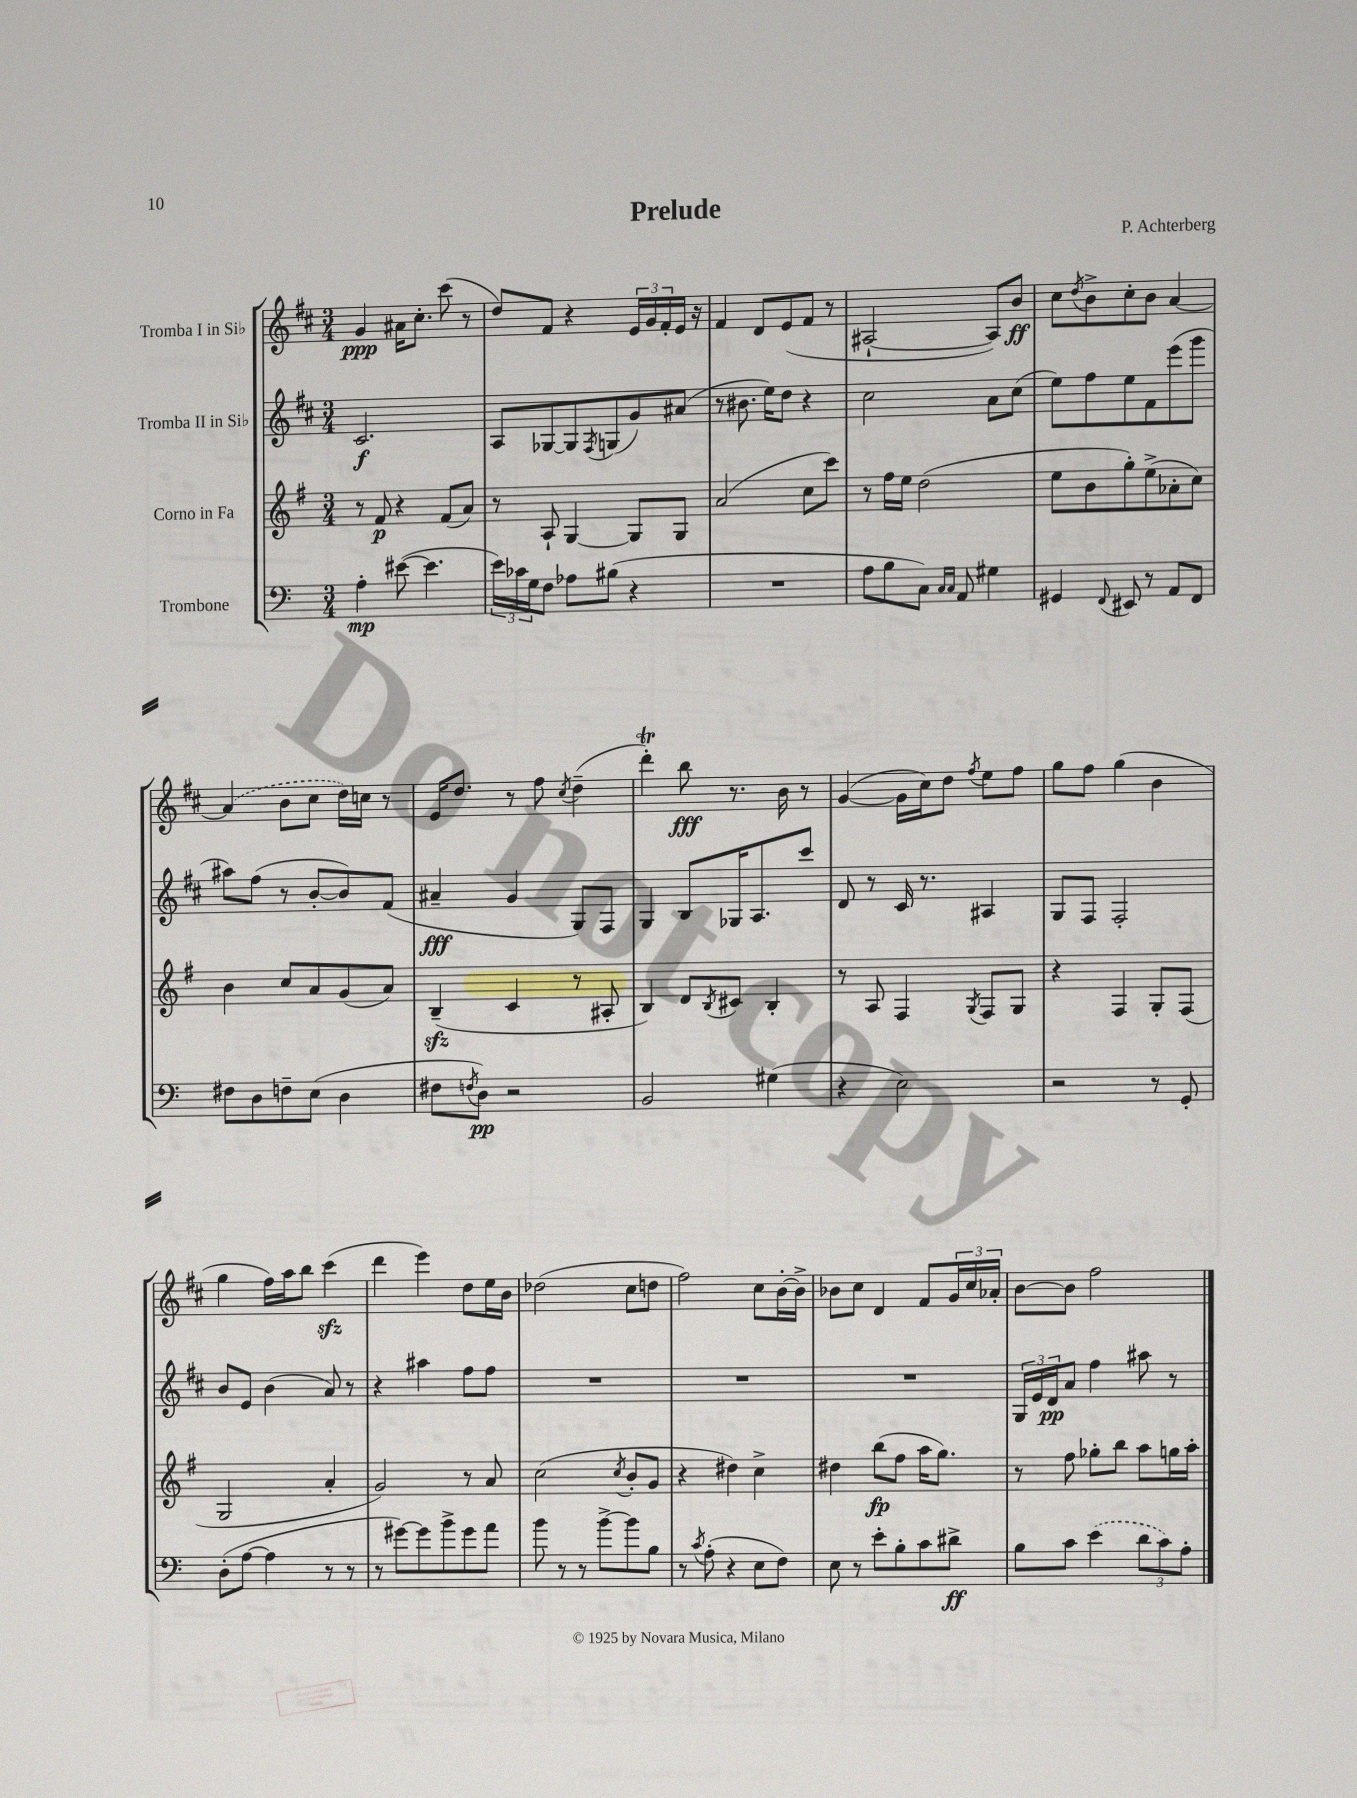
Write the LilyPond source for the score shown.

\header { title = "Prelude" composer = "P. Achterberg" }
<<
\new StaffGroup <<
\new Staff = "s0" \with { instrumentName = "Tromba I in Sib" } {
    \clef treble \key d \major \numericTimeSignature \time 3/4
    g'4\ppp ais'16 cis''8.-. cis'''8( r8 |
    d''8) fis'8 r4 \tuplet 3/2 { e'16 g'16 fis'16-. } e'16 r16 |
    fis'4 d'8 e'8( fis'8 r8 |
    ais2~-! ais8) b'8\ff |
    cis''8 \acciaccatura { d''8 } b'8-> cis''8-. b'8 a'4~ |
    \once \slurDashed a'4( b'8 cis''8 d''16) c''16 r8 |
    e'16 d''8. r8 fis''8 \acciaccatura { cis''8 } d''4--( |
    d'''4-.\trill) b''8\fff r8. b'16 r8 |
    g'4~( g'16 cis''16) d''8 \acciaccatura { fis''8 } e''8 fis''8 |
    g''8 fis''8 g''4( b'4 |
    g''4 fis''16) a''16 b''8 cis'''4\sfz( |
    d'''4 e'''4) d''8 e''16 b'16 |
    des''2( cis''8 d''8 |
    fis''2) cis''8 b'16~-. b'16-> |
    bes'8 cis''8 d'4 fis'8 \tuplet 3/2 { g'16 cis''16 aes'16-. } |
    b'8~ b'8 fis''2 \bar "|." |
}
\new Staff = "s1" \with { instrumentName = "Tromba II in Sib" } {
    \clef treble \key d \major \numericTimeSignature \time 3/4
    cis'2.\f |
    a8 ges8~ ges8 \acciaccatura { fis8 } g8( g'8) ais'8( |
    r8 bis'8. e''16) d''8 r4 |
    cis''2 a'8 cis''8( |
    e''8) fis''8 e''8 fis'8 e'''8( g'''8 |
    ais''8) fis''8( r8 b'8~-. b'8) fis'8( |
    ais'4--\fff g'4 g8) fis8 |
    g4 b8 ges16 a8. cis'''8 |
    d'8 r8 cis'16 r8. ais4 |
    g8 fis8 fis2-. |
    b'8 e'8 b'4( a'8) r8 |
    r4 ais''4 fis''8 fis''8 |
    R2. |
    R2. |
    R2. |
    \tuplet 3/2 { g16 e'16 d'16\pp } a'8 fis''4 ais''8 r8 \bar "|." |
}
\new Staff = "s2" \with { instrumentName = "Corno in Fa" } {
    \clef treble \key g \major \numericTimeSignature \time 3/4
    r8 fis'8\p r4 fis'8( a'8) |
    r8 a8-! g4~ g8 g8 |
    a'2( c''8 c'''8) |
    r8 fis''16 e''16 d''2( |
    e''8 b'8 g''8-.) e''8->( aes'8-. c''8) |
    b'4 c''8 a'8 g'8( a'8) |
    b4--\sfz( c'4 r8 ais8-. |
    b4) d'8 \acciaccatura { b8 } cis'8 b4-. |
    r8 a8 fis4 \acciaccatura { g8 } fis8 g8 |
    r4 fis4 g8-. fis8( |
    g2 a'4-. |
    g'2) r8 a'8 |
    c''2( \acciaccatura { c''8 } b'8-. g'8 |
    r4 dis''4) c''4-> |
    dis''4 b''8\fp( fis''8 a''16 g''8.) |
    r8 fis''8 ges''8-. b''8 a''8 g''16 a''16-. \bar "|." |
}
\new Staff = "s3" \with { instrumentName = "Trombone" } {
    \clef bass \key c \major \numericTimeSignature \time 3/4
    a4-.\mp eis'8~( eis'4. |
    \tuplet 3/2 { e'16) ces'16 g16 } f8 aes8 bis8( r4 |
    R2. |
    a8 b8 c8) \grace { c16 c16 } a,8 gis4 |
    gis,4 \appoggiatura { f,8 } eis,8 r8 a,8 f,8 |
    fis8 d8 f8-- e8( d4 |
    fis8 \acciaccatura { f8 } d8\pp) r2 |
    b,2 gis4( |
    r4 e2) |
    r2 r8 g,8-. |
    d8-.( a8~ a4 r8 r8 |
    r8 gis'8~) gis'8 b'8-> gis'8 a'8 |
    b'8 r8 r8 b'8~-> b'8 b8 |
    r8 \acciaccatura { c'8 } a8-.( r4 e8 f8) |
    e8 r8 e'8-. b8-. c'8 dis'8->\ff |
    b8 c'8 \once \slurDashed e'4( \tuplet 3/2 { d'8 c'8) a8-. } \bar "|." |
}
>>
>>
\layout { \context { \Score \remove "Bar_number_engraver" } }
